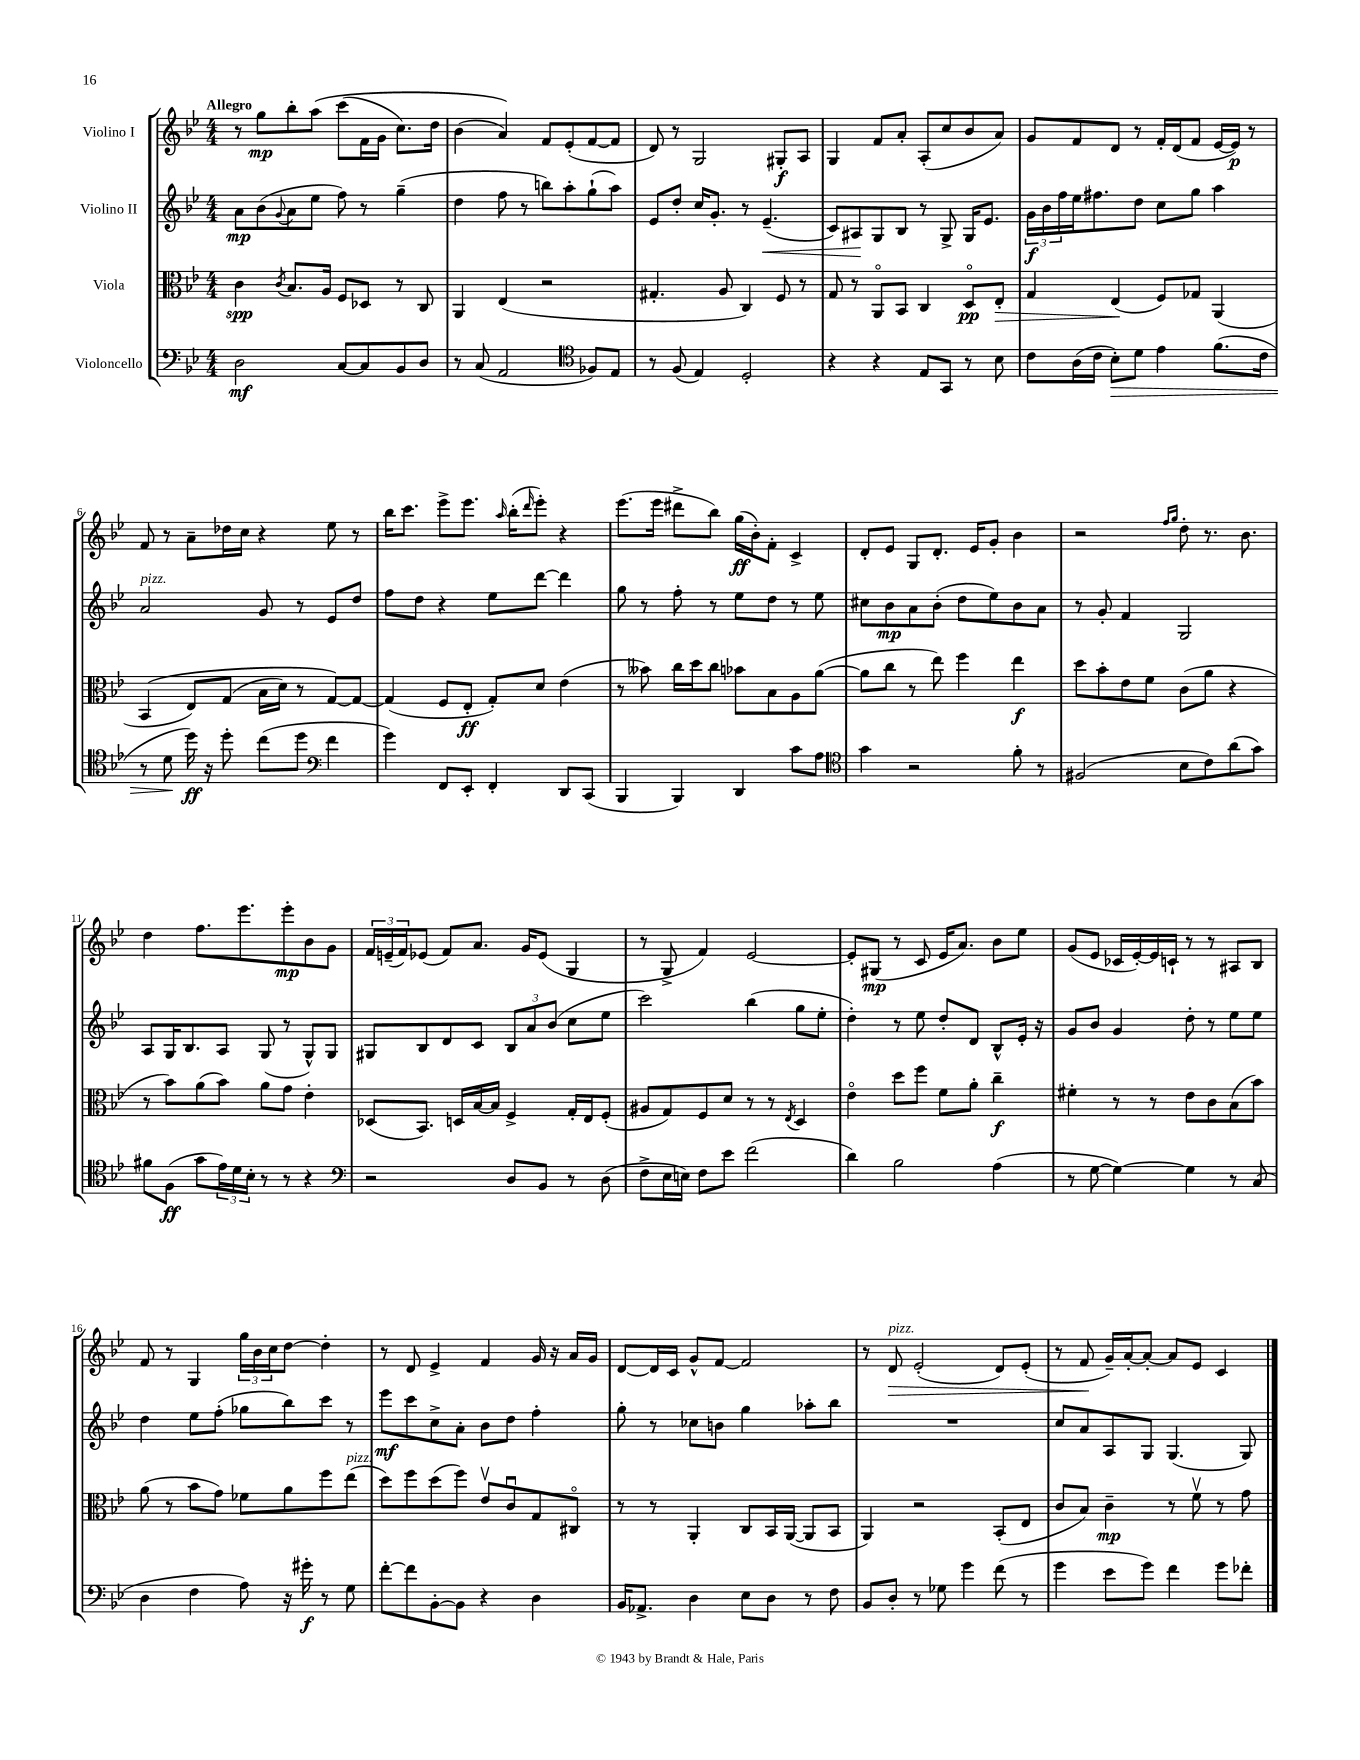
<<
\new StaffGroup <<
\new Staff = "s0" \with { instrumentName = "Violino I" } {
    \clef treble \key bes \major \numericTimeSignature \time 4/4 \tempo "Allegro"
    r8 g''8\mp bes''8-. a''8\( c'''8( f'16 g'16 c''8.) d''16 |
    bes'4( a'4)\) f'8 ees'8-.( f'8~ f'8 |
    d'8) r8 g2 gis8-.\f a8 |
    g4 f'8 a'8-. a8-.( c''8 bes'8 a'8) |
    g'8 f'8 d'8 r8 f'16-. d'16( f'8 ees'16~ ees'16\p) r8 |
    f'8 r8 a'8-- des''16 c''16 r4 ees''8 r8 |
    bes''16 c'''8. ees'''8-> ees'''8. \grace { a''16 } bes''16-.( \grace { d'''16 } ees'''8-.) r4 |
    ees'''8.( ees'''16 dis'''8-> bes''8) g''16\ff( bes'16-.) f'8-. c'4-> |
    d'8-. ees'8 g8 d'8.-. ees'16 g'8-. bes'4 |
    r2 \grace { f''16 g''16 } d''8-. r8. bes'8. |
    d''4 f''8. ees'''8. ees'''8-.\mp bes'8 g'8 |
    \tuplet 3/2 { f'16 e'16--( f'16) } ees'8( f'8) a'8. g'16 ees'8( g4 |
    r8 g8-> f'4) ees'2~ |
    ees'8-. gis8\mp( r8 c'8 ees'16 a'8.) bes'8 ees''8 |
    g'8( ees'8 ces'16 ees'16~-.) ees'16 c'16-! r8 r8 ais8 bes8 |
    f'8 r8 g4 \tuplet 3/2 { g''16 bes'16 c''16 } d''8~ d''4-. |
    r8 d'8 ees'4-> f'4 g'16 r16 a'16 g'16 |
    d'8~ d'16 c'16 g'8-^ f'8~ f'2 |
    r8 d'8\>^\markup { \italic "pizz." } ees'2-.( d'8) ees'8-.( |
    r8 f'8\! g'16--) a'16~-. a'8~-. a'8 ees'8 c'4 \bar "|." |
}
\new Staff = "s1" \with { instrumentName = "Violino II" } {
    \clef treble \key bes \major \numericTimeSignature \time 4/4
    a'8\mp bes'8( \appoggiatura { g'8 } a'8 ees''8 f''8) r8 g''4--( |
    d''4 f''8 r8 b''8) a''8-. g''8-!( a''8) |
    ees'8 d''8-. c''16 g'8.-. r8 ees'4.--\<( |
    c'8) ais8\! g8 bes8 r8 g8-> g16 ees'8. |
    \tuplet 3/2 { g'16\f bes'16 f''16 } ees''16 fis''8. d''8 c''8 g''8 a''4 |
    a'2^\markup { \italic "pizz." } g'8 r8 ees'8 d''8 |
    f''8 d''8 r4 ees''8 d'''8~ d'''4 |
    g''8 r8 f''8-. r8 ees''8 d''8 r8 ees''8 |
    cis''8 bes'8\mp a'8 bes'8-.( d''8 ees''8) bes'8 a'8 |
    r8 g'8-. f'4 g2 |
    a8 g16 bes8. a8 g8( r8 g8-^) g8 |
    gis8 bes8 d'8 c'8 \tuplet 3/2 { bes8 a'8 bes'8( } c''8 ees''8 |
    c'''2) bes''4( g''8 ees''8-. |
    d''4-.) r8 ees''8 d''8-. d'8 bes8-^ ees'16-. r16 |
    g'8 bes'8 g'4 d''8-. r8 ees''8 ees''8 |
    d''4 ees''8 f''8-.( ges''8 bes''8) c'''8 r8 |
    ees'''8\mf c'''8 c''8-> a'8-. bes'8 d''8 f''4-. |
    g''8-. r8 ces''8 b'8 g''4 aes''8-. bes''8 |
    R1 |
    c''8 a'8 a8 g8 g4.( g8) \bar "|." |
}
\new Staff = "s2" \with { instrumentName = "Viola" } {
    \clef alto \key bes \major \numericTimeSignature \time 4/4
    c'4\spp \acciaccatura { c'8 } bes8. a16 f8 des8 r8 c8 |
    a,4 ees4( r2 |
    gis4.-. a8 c4) f8 r8 |
    g8 r8 a,8\flageolet bes,8 c4 d8\flageolet\pp ees8-.\> |
    g4 ees4\!( f8) ges8 a,4( |
    bes,4\( ees8) g8( bes16 d'16) r8 g8~\) g8~ |
    g4( f8 ees8-.\ff g8-.) d'8 ees'4( |
    r8 beses'8) c''16 d''16 c''8 bes'8 bes8 a8 a'8~( |
    a'8 c''8 r8 ees''8) f''4 ees''4\f |
    d''8 bes'8-. ees'8 f'8 c'8( a'8 r4 |
    r8 bes'8) a'8( bes'8) a'8 g'8 ees'4-. |
    des8( bes,8.) d16 bes16~ bes16 f4-> g16-. ees16 f8-.( |
    ais8 g8) f8 d'8 r8 r8 \acciaccatura { ees8 } d4 |
    ees'4\flageolet d''8 f''8 f'8 a'8-. c''4--\f |
    fis'4-. r8 r8 ees'8 c'8 bes8( bes'8) |
    a'8( r8 bes'8 g'8) fes'8 a'8 f''8 ees''8^\markup { \italic "pizz." }( |
    d''8) f''8 d''8( f''8) ees'8\upbow c'8\downbow g8 cis8\flageolet |
    r8 r8 a,4-. c8 bes,16 a,16~( a,8 bes,8 |
    a,4) r2 bes,8-.( ees8 |
    c'8 bes8) c'4--\mp r8 f'8\upbow r8 g'8 \bar "|." |
}
\new Staff = "s3" \with { instrumentName = "Violoncello" } {
    \clef bass \key bes \major \numericTimeSignature \time 4/4
    d2\mf c8~ c8 bes,8 d8 |
    r8 c8( a,2 \clef tenor fes8) ees8 |
    r8 f8( ees4) d2-. |
    r4 r4 ees8 g,8 r8 bes8 |
    c'8 a16( c'16 bes8-.\>) d'8 ees'4 f'8.( c'16 |
    r8 d'8\! d''16\ff) r16 d''8-. c''8( d''8 \clef bass f'4 |
    g'4) f,8 ees,8-. f,4-. d,8 c,8( |
    bes,,4 bes,,4) d,4 c'8 a8 |
    \clef tenor g'4 r2 f'8-. r8 |
    fis2( bes8 c'8) a'8( g'8) |
    fis'8 f8\ff( g'8 \tuplet 3/2 { ees'16) d'16 bes16-. } r8 r8 r4 |
    \clef bass r2 d8 bes,8 r8 d8( |
    f8-> ees16 e16) f8 ees'8 f'2( |
    d'4) bes2 a4( |
    r8 g8~ g4~) g4 r8 c8( |
    d4 f4 a8) r16 gis'16-.\f r8 g8 |
    f'8~-. f'8 bes,8~-. bes,8 r4 d4 |
    bes,16 aes,8.-> d4 ees8 d8 r8 f8 |
    bes,8 d8-. r8 ges8 g'4 f'8( r8 |
    g'4 ees'8 g'8) f'4 g'8 fes'8-. \bar "|." |
}
>>
>>
